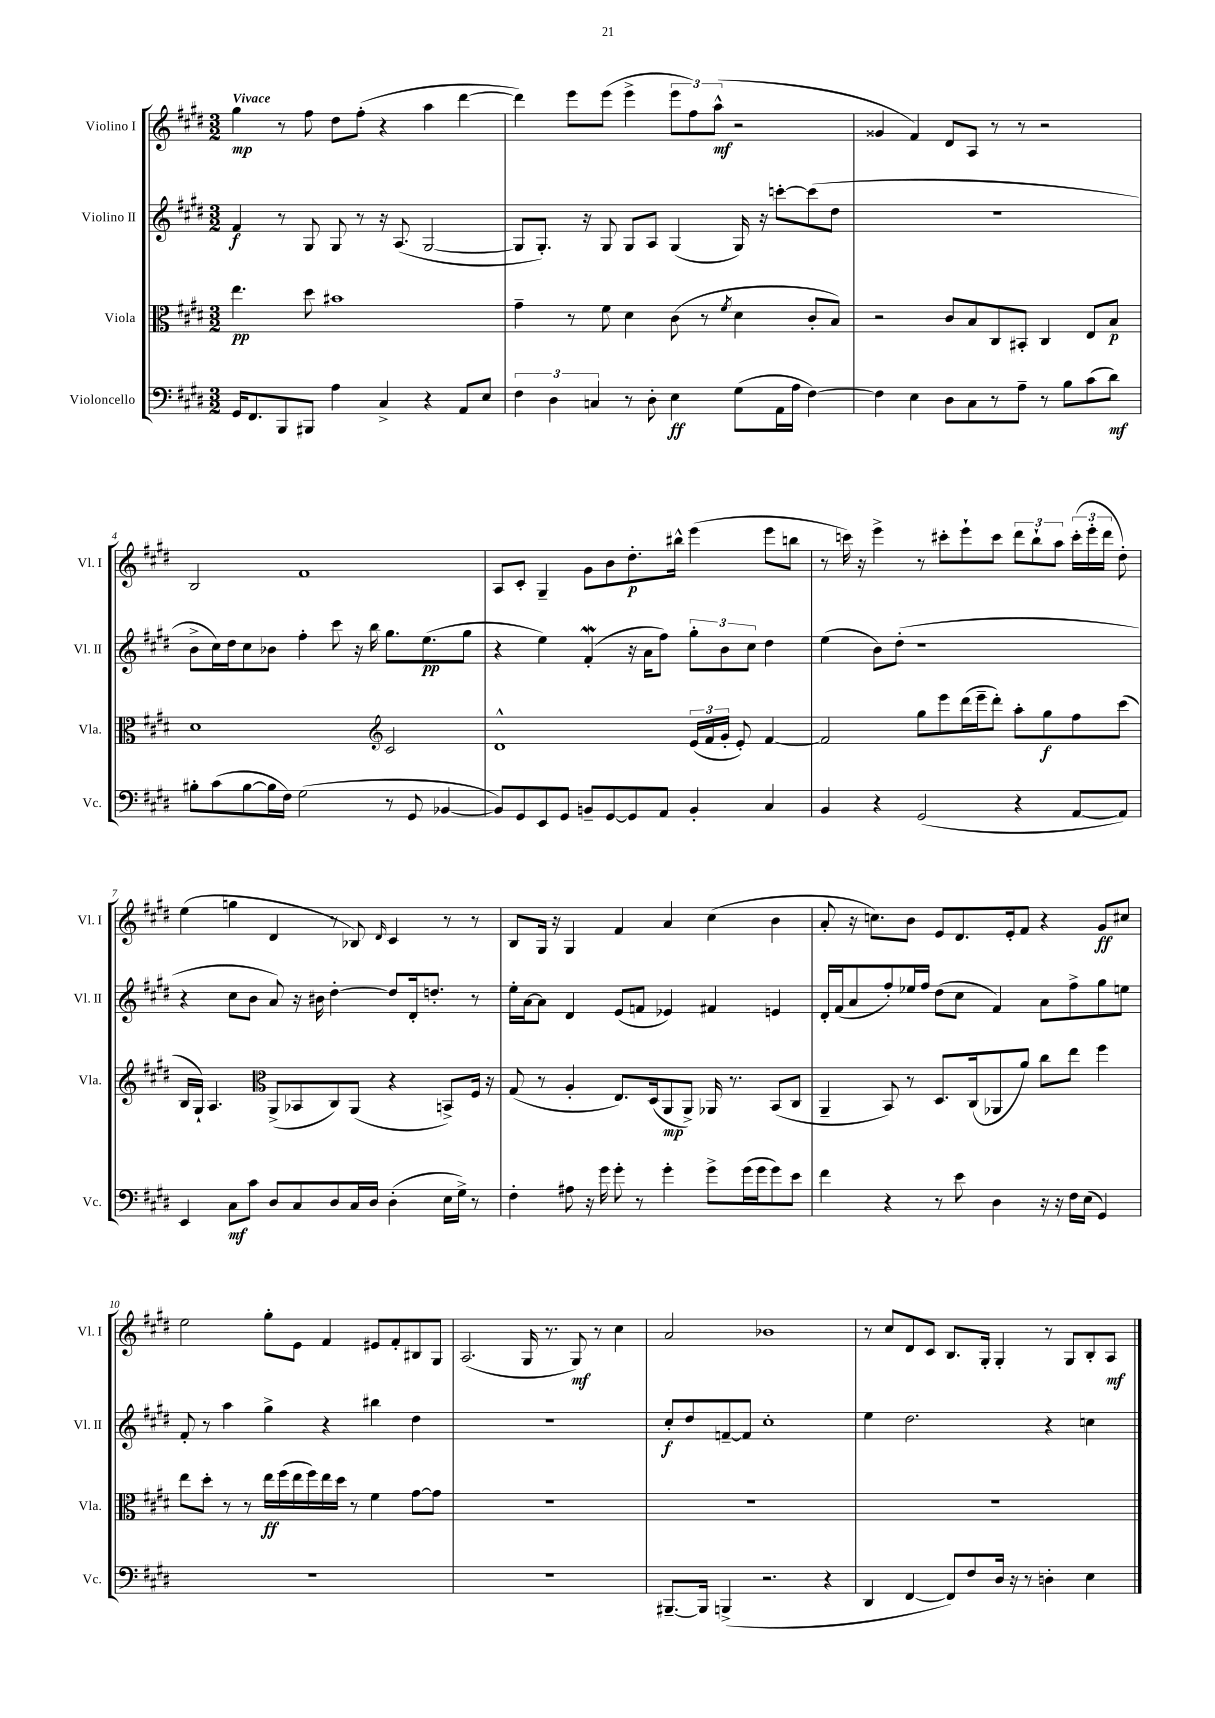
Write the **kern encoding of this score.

**kern	**kern	**kern	**kern
*staff4	*staff3	*staff2	*staff1
*clefF4	*clefC3	*clefG2	*clefG2
*k[f#c#g#d#]	*k[f#c#g#d#]	*k[f#c#g#d#]	*k[f#c#g#d#]
*M3/2	*M3/2	*M3/2	*M3/2
16GG#/LK	4.ee\	4f#/	4gg#\
8.FF#/	.	.	.
8BBB/	.	8r	8r
8BBB#/J	8dd#\	8G#/	8ff#\
4A\	1b#	8G#/	8dd#\L
.	.	8r	(8ff#'\J
4C#^/	.	16r	4r
.	.	(8.A/	.
4r	.	[2G#/	4aa\
8AA/L	.	.	[4ddd#\
8E/J	.	.	.
=	=	=	=
6F#\	4g#~\	8G#/]L	4ddd#\])
.	.	8.G#'/J)	.
6D#\	.	.	.
.	8r	.	8eee\L
.	.	16r	.
6C/	.	.	.
.	8f#\	8G#/	(8eee\J
8r	4d#\	8G#/L	4eee^\
8D#'\	.	8A/J	.
4E\	(8c#\	(4G#/	12eee\L
.	.	.	12ff#\)
.	8r	.	.
.	.	.	(12aa^^\J
.	8qf#/	.	.
(8G#\L	4d#\	16G#/)	2r
.	.	16r	.
16AA\L	.	[8ccc'\L	.
16A\JJ	.	.	.
[4F#\)	8c#'/L	(8ccc\]	.
.	8B/J)	8dd#\J	.
=	=	=	=
4F#\]	2r	1.r	4g##/
4E\	.	.	4f#/)
8D#\L	8c#/L	.	8d#/L
8C#\	8B/	.	8A/J
8r	8C#/	.	8r
8A~\J	8BB#'/J	.	8r
8r	4C#/	.	2r
8B\L	.	.	.
(8c#\	8E/L	.	.
8d#\J)	8B/J	.	.
=	=	=	=
8B#'\L	1d#	8b^\L	2B/
(8c#\	.	16cc#\L)	.
.	.	16dd#\J	.
[8B#\	.	8cc#\	.
16B#\]L	.	8b-\J	.
16F#\JJ)	.	.	.
(2G#\	.	4ff#'\	1f#
.	.	8ccc#\	.
.	.	16r	.
.	.	16bb\	.
*	*clefG2	*	*
8r	2c#/	8.gg#\L	.
8GG#/	.	.	.
.	.	(8.ee\	.
[4BB-/	.	.	.
.	.	8gg#\J	.
=	=	=	=
8BB-/]L)	1d#^^	4r	8A/L
8GG#/	.	.	8c#'/J
8EE/	.	4ee\)	4G#~/
8GG#/J	.	.	.
8BB~/L	.	(4f#'/	8g#\L
[8GG#/	.	.	8b\
8GG#/]	.	16r	8.dd#'\
.	.	16a\LK	.
8AA/J	.	8ff#\J)	.
.	.	.	16bb#^^\Jk
4BB'/	(24e/LL	12gg#'\L	(4eee\
.	24f#/	.	.
.	24g#'/JJ	12b\	.
.	8e'/)	.	.
.	.	12cc#\J	.
4C#/	[4f#/	4dd#\	8eee\L
.	.	.	8bb\J
=	=	=	=
4BB/	2f#/]	(4ee\	8r
.	.	.	16ccc\)
.	.	.	16r
4r	.	8b\L)	4eee^\
.	.	(8dd#'\J	.
(2GG#/	8gg#\L	1r	8r
.	8eee\	.	8ccc#'\L
.	(16ddd#\L	.	8eee`\
.	16eee~\J	.	.
.	8ddd#'\J)	.	8ccc#\J
4r	8aa'\L	.	12ddd#\L
.	.	.	12bb`\
.	8gg#\	.	.
.	.	.	12aa\J
[8AA/L	8ff#\	.	(24ccc#'\LL
.	.	.	24eee'\
.	.	.	24ddd#\JJ
8AA/]J)	(8ccc#\J	.	8dd#'\)
=	=	=	=
4EE/	16B/LL	4r	(4ee\
.	16G#`/JJ)	.	.
.	4.A/	.	.
8C#\L	.	8cc#\L	4gg\
8c#\J	.	8b\J	.
*	*clefC3	*	*
8D#/L	(8AA^/L	8a/)	4d#/
8C#/	8BB-/	16r	.
.	.	16b#\	.
8D#/	8C#/)	[4dd#'\	8r
16C#/L	(8AA/J	.	8B-/)
16D#/JJ	.	.	.
.	.	.	16qqd#/
(4D#'\	4r	8dd#/]L	4c#/
.	.	16d#'/k	.
.	.	8.dd'/J	.
16E\LL	8BB^/L)	.	8r
16G#^\JJ)	.	.	.
8r	16F#/Jk	8r	8r
.	16r	.	.
=	=	=	=
4F#'\	(8G#/	16ee'\LL	8B/L
.	.	[16a\J	.
.	8r	8a\]J	16G#/Jk
.	.	.	16r
8A#\	4A'/	4d#/	4G#/
16r	.	.	.
16g#\	.	.	.
8g#'\	8.E/L)	(8e/L	4f#/
8r	.	8f/J	.
.	(16D#/k	.	.
4g#'\	8AA/	4e-/)	4a/
.	8AA^/J)	.	.
8g#^\L	16AA-/	4f#/	(4cc#\
.	8.r	.	.
(16g#\L	.	.	.
16g#\J	.	.	.
8g#\)	(8BB/L	4e/	4b\
8e\J	8C#/J	.	.
=	=	=	=
4f#\	4AA~/	16d#'/LL	8a'/
.	.	(16f#/J	.
.	.	8a/	16r
.	.	.	8.cc\L)
4r	8BB/)	8ff#'/)	.
.	8r	16ee-/L	8b\J
.	.	16ff#/JJ	.
8r	8.D#/L	(8dd#\L	8e/L
8e\	.	8cc#\J	8.d#/
.	(16C#/k	.	.
4D#\	8AA-/	4f#/)	.
.	.	.	16e'/k
.	8a/J)	.	8f#/J
16r	8cc#\L	8a\L	4r
16r	.	.	.
16F#\LL	8ee\J	8ff#^\	.
(16E\JJ	.	.	.
4GG#/)	4ff#\	8gg#\	8g#/L
.	.	8ee\J	8cc#/J
=	=	=	=
1.r	8ee\L	8f#'/	2ee\
.	8dd#'\J	8r	.
.	8r	4aa\	.
.	8r	.	.
.	16ee\LL	4gg#^\	8gg#'\L
.	(16ff#\	.	.
.	16ee\	.	8e\J
.	16ff#\)	.	.
.	16ee\	4r	4f#/
.	16dd#\JJ	.	.
.	8r	.	.
.	4f#\	4bb#\	8e#/L
.	.	.	8f#'/
.	[8g#\L	4dd#\	8B#/
.	8g#\]J	.	8G#/J
=	=	=	=
1.r	1.r	1.r	(2.A/
.	.	.	16G#/
.	.	.	8.r
.	.	.	8G#/)
.	.	.	8r
.	.	.	4cc#\
=	=	=	=
[8.BBB#~/L	1.r	8cc#'/L	2a/
.	.	8dd#/	.
16BBB#/]Jk	.	.	.
(4BBB^/	.	[8f~/	.
.	.	8f/]J	.
2.r	.	1cc#'	1b-
4r	.	.	.
=	=	=	=
4DD#/	1.r	4ee\	8r
.	.	.	8cc#/L
[4FF#/	.	2.dd#\	8d#/
.	.	.	8c#/J
8FF#/]L)	.	.	8.B/L
8F#/	.	.	.
.	.	.	16G#'/Jk
16D#/Jk	.	.	4G#'/
16r	.	.	.
8r	.	.	.
4D'\	.	4r	8r
.	.	.	8G#/L
4E\	.	4cc\	8B'/
.	.	.	8A/J
==	==	==	==
*-	*-	*-	*-
